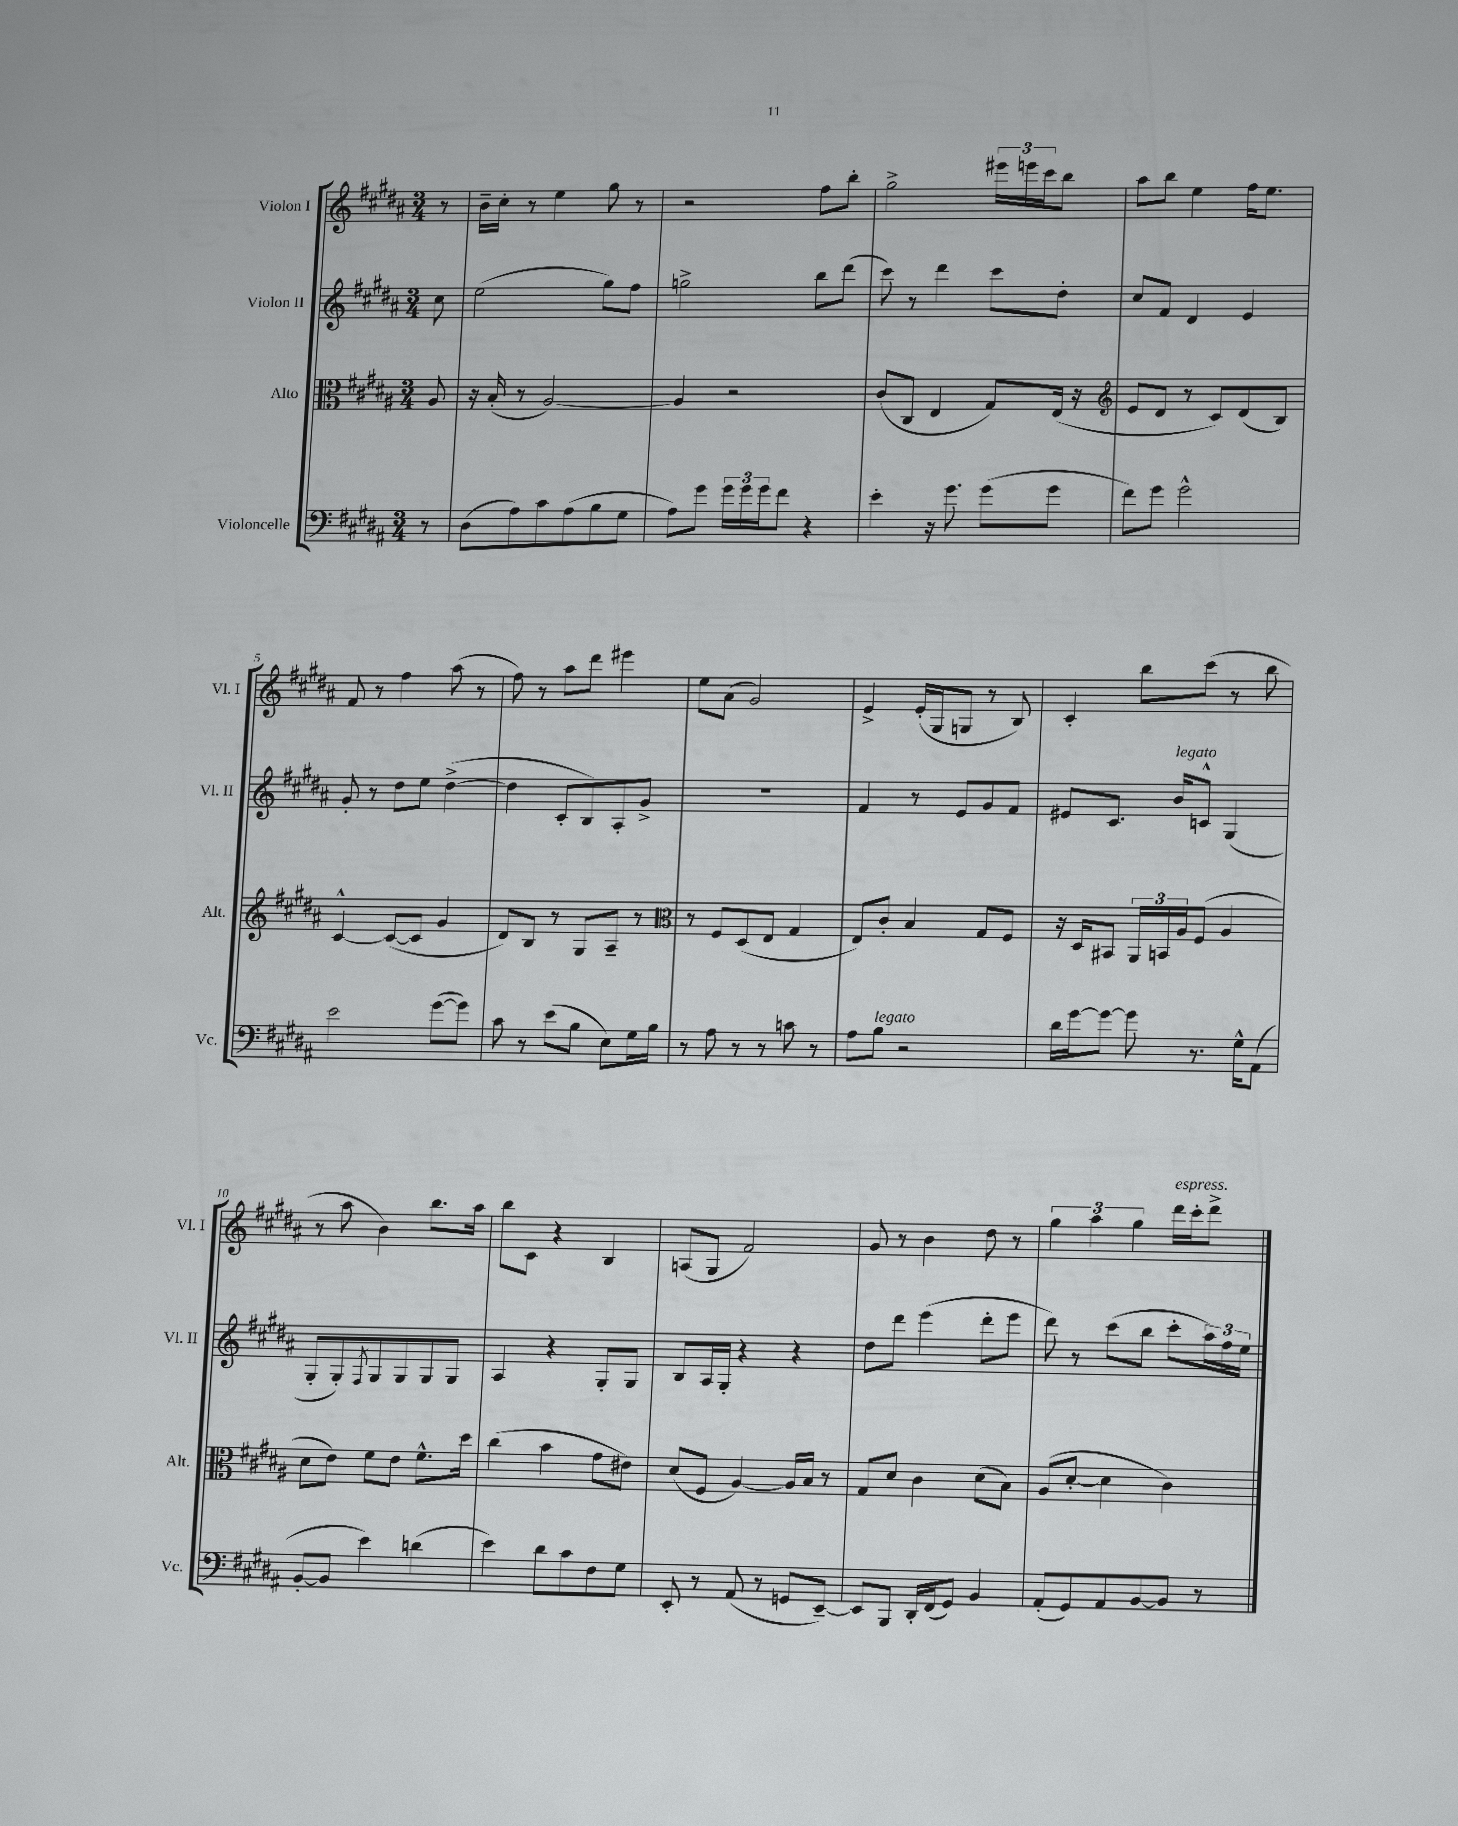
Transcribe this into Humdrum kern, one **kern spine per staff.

**kern	**kern	**kern	**kern
*staff4	*staff3	*staff2	*staff1
*clefF4	*clefC3	*clefG2	*clefG2
*k[f#c#g#d#a#]	*k[f#c#g#d#a#]	*k[f#c#g#d#a#]	*k[f#c#g#d#a#]
*M3/4	*M3/4	*M3/4	*M3/4
8r	8A#/	8cc#\	8r
=	=	=	=
(8D#\L	16r	(2ee\	16b~\LL
.	(16B'/	.	16cc#'\JJ
8A#\)	8r	.	8r
8c#\	[2A#/)	.	4ee\
(8A#\	.	.	.
8B\	.	8gg#\L)	8gg#\
8G#\J	.	8ff#\J	8r
=	=	=	=
8A#\L)	4A#/]	2gg^\	2r
8g#\J	.	.	.
24g#\LL	2r	.	.
24g#\	.	.	.
24g#\J	.	.	.
8f#\J	.	.	.
4r	.	8bb\L	8ff#\L
.	.	(8ddd#\J	8bb'\J
=	=	=	=
4e'\	(8c#/L	8ccc#\)	2gg#^\
.	8C#/J	8r	.
16r	4E/	4ddd#\	.
8.g#\	.	.	.
(8g#\L	8G#/L)	8ccc#\L	24eee#\LL
.	.	.	24eee\
.	.	.	24ccc#\J
8g#\J	(16E/Jk	8dd#'\J	8bb\J
.	16r	.	.
=	=	=	=
*	*clefG2	*	*
8f#\L)	8e/L	8cc#/L	8aa#\L
8g#\J	8d#/J	8f#/J	8bb\J
2g#^^\	8r	4d#/	4ee\
.	8c#/L)	.	.
.	(8d#/	4e/	16ff#\LK
.	.	.	8.ee\J
.	8B/J)	.	.
=	=	=	=
2e\	[4c#^^/	8g#'/	8f#/
.	.	8r	8r
.	(8c#/_L	8dd#\L	4ff#\
.	8c#/]J	8ee\J	.
([8g#\L	4g#/	([4dd#^\	(8aa#\
8g#\]J)	.	.	8r
=	=	=	=
8c#\	8d#/L)	4dd#\]	8ff#\)
8r	8B/J	.	8r
(8e\L	8r	8c#'/L	8aa#\L
8B\J	8G#/L	8B/)	8ddd#\J
8E\L)	8A#~/J	8A#'/	4eee#\
16G#\L	8r	8g#^/J	.
16B\JJ	.	.	.
=	=	=	=
*	*clefC3	*	*
8r	8r	2.r	8ee\L
8A#\	8F#/L	.	(8a#\J
8r	(8D#/	.	2g#/)
8r	8E/J	.	.
8c\	4G#/	.	.
8r	.	.	.
=	=	=	=
8A#\L	8E/L)	4f#/	4e^/
8B\J	8c#'/J	.	.
2r	4B/	8r	(16e'/LL
.	.	.	16G#/J
.	.	8e/L	8G/J
.	8G#/L	8g#/	8r
.	8F#/J	8f#/J	8B/)
=	=	=	=
16d#\LL	16r	8e#/L	4c#'/
[16g#\J	16D#/LK	.	.
8g#\_J	8BB#/J	8.c#/J	.
8g#\]	24AA#/LL	.	8bb\L
.	24BB/	.	.
.	.	16b/LK	.
.	24A#/J	.	.
8.r	(8F#/J	8c^^/J	(8ccc#\J
.	4A#/	(4G#/	8r
16G#^^\LK	.	.	.
(8AA#\J	.	.	8bb\
=	=	=	=
[8BB'/L	8d#\L	8G#'/L	8r
8BB/]J	8e\J)	8G#'/)	8aa#\
.	.	8qF#/	.
4e\)	8f#\L	8G#/	4b\)
.	8e\J	8G#/	.
(4d\	8.f#^^\L	8G#/	8.bb\L
.	.	8G#/J	.
.	16dd#\Jk	.	16aa#\Jk
=	=	=	=
4e\)	(4cc#\	4A#/	8bb\L
.	.	.	8c#\J
8d#\L	4b\	4r	4r
8c#\	.	.	.
8F#\	8g#\L	8G#'/L	4B/
8G#\J	8e#\J)	8G#/J	.
=	=	=	=
8EE'/	(8d#/L	8B/L	(8A/L
8r	8F#/J	16A#/L	8G#/J
.	.	16G#'/JJ	.
(8AA#/	[4A#/)	4r	2f#/)
8r	.	.	.
8GG/L	16A#/]LL	4r	.
.	16B/JJ	.	.
[8EE~/J)	8r	.	.
=	=	=	=
8EE/]L	8G#/L	8dd#\L	8g#/
8BBB/J	8d#/J	8ddd#\J	8r
16DD#'/LL	4c#\	(4eee\	4b\
(16FF#/J	.	.	.
8GG#/J)	.	.	.
4BB/	(8d#\L	8ddd#'\L	8dd#\
.	8B\J)	8eee\J	8r
=	=	=	=
(8AA#'/L	(8A#/L	8ddd#\)	6gg#\
8GG#/)	[8d#'/J	8r	.
.	.	.	6aa#\
8AA#/	4d#\]	(8ccc#\L	.
.	.	.	6gg#\
[8BB/	.	8bb\J	.
8BB/]J	4c#\)	8ccc#'\L	16ddd#\LL
.	.	.	16ccc#'\J
8r	.	24aa#\L)	8ddd#^\J
.	.	24ff#\	.
.	.	24ee\JJ	.
==	==	==	==
*-	*-	*-	*-
